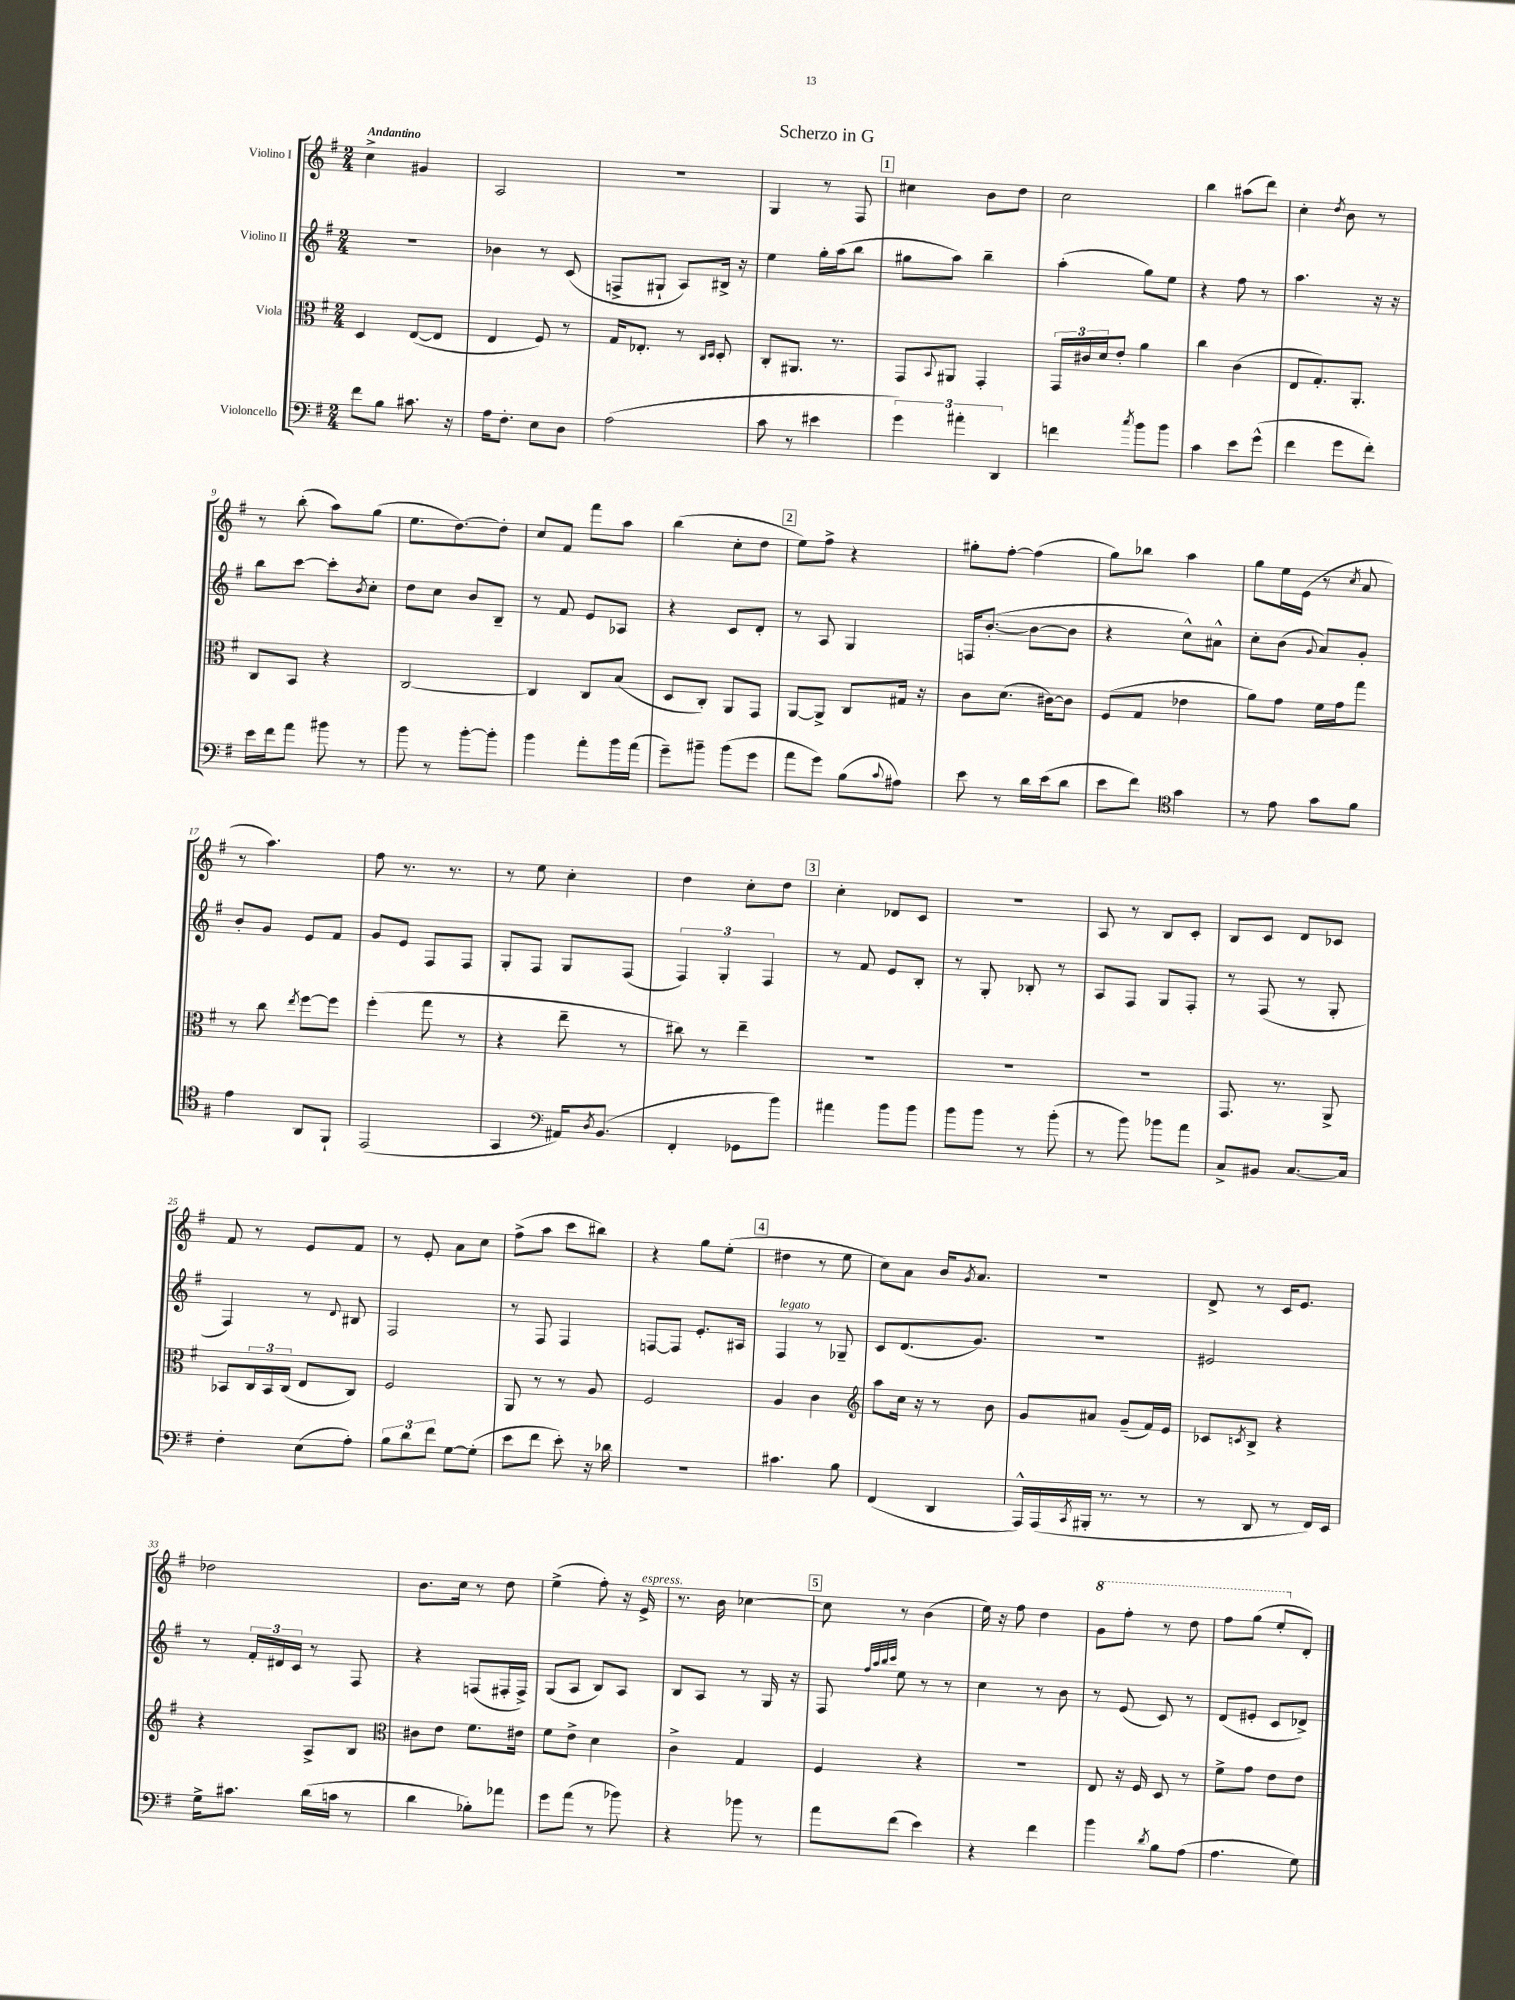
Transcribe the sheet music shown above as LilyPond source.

\header { title = "Scherzo in G" }
<<
\new StaffGroup <<
\new Staff = "s0" \with { instrumentName = "Violino I" } {
    \clef treble \key g \major \numericTimeSignature \time 2/4 \tempo "Andantino"
    c''4-> gis'4 |
    a2 |
    R2 |
    g4 r8 fis8 |
    \mark \markup { \box "1" } cis''4 b'8 d''8 |
    c''2 |
    b''4 ais''8( d'''8) |
    c''4-. \acciaccatura { d''8 } b'8 r8 |
    r8 b''8-.( a''8) g''8( |
    e''8. d''8.~) d''8-. |
    c''8 fis'8 fis'''8 a''8 |
    b''4( c''8-. d''8 |
    \mark \markup { \box "2" } e''8) fis''8-> r4 |
    gis''8-. fis''8~-. fis''4( |
    g''8) bes''8 a''4 |
    g''8 e''16 e'16( r8 \acciaccatura { c''8 } a'8 |
    r8 a''4.) |
    fis''8 r8. r8. |
    r8 e''8 c''4-. |
    d''4 c''8-. d''8 |
    \mark \markup { \box "3" } c''4-. des'8 c'8 |
    r2 |
    a8 r8 b8 c'8-. |
    b8 c'8 d'8 ces'8 |
    fis'8 r8 e'8 fis'8 |
    r8 e'8-. a'8 c''8 |
    fis''8->( a''8 c'''8 bis''8) |
    r4 g''8 e''8-.( |
    \mark \markup { \box "4" } dis''4 r8 e''8 |
    c''8) a'8 b'16 \acciaccatura { g'8 } a'8. |
    R2 |
    d'8-> r8 c'16 e'8. |
    des''2 |
    b'8. c''16 r8 d''8 |
    e''4->( fis''8-.) r16 e'16->^\markup { \italic "espress." } |
    r8. b'16 ces''4~ |
    \mark \markup { \box "5" } ces''8 r8 b'4( |
    e''16) r16 fis''8 d''4 |
    \ottava #1 g''8 fis'''8-. r8 d'''8 |
    fis'''8 g'''8( e'''8-. \ottava #0 d'8-.) \bar "|." |
}
\new Staff = "s1" \with { instrumentName = "Violino II" } {
    \clef treble \key g \major \numericTimeSignature \time 2/4
    r2 |
    bes'4 r8 c'8( |
    f8-> gis8-! a8) bis16-> r16 |
    e''4 g''16-. a''16( b''8 |
    \mark \markup { \box "1" } gis''8 a''8) b''4-- |
    a''4-.( g''8) e''8 |
    r4 fis''8 r8 |
    a''4. r16 r16 |
    b''8 c'''8~ c'''8-. \acciaccatura { b'8 } c''8-. |
    d''8 c''8 b'8 b8-- |
    r8 fis'8 e'8 aes8 |
    r4 c'8 d'8-. |
    \mark \markup { \box "2" } r8 a8 g4 |
    f16 b'8.~-.( b'8~ b'8 |
    r4 c''8-^) ais'8-^ |
    c''8-. b'8( \appoggiatura { g'8 } a'8) g'8-. |
    b'8-. g'8 e'8 fis'8 |
    g'8 e'8 fis8 fis8 |
    g8-. fis8 g8 fis8( |
    \tuplet 3/2 { fis4) g4-. fis4 } |
    \mark \markup { \box "3" } r8 fis'8 e'8 b8-. |
    r8 g8-. bes8-. r8 |
    a8 fis8 g8 fis8-. |
    r8 fis8( r8 g8-. |
    fis4) r8 \appoggiatura { d'8 } bis8 |
    fis2 |
    r8 fis8 fis4 |
    f8~ f8 e'8.-. ais16 |
    \mark \markup { \box "4" } fis4^\markup { \italic "legato" } r8 ges8-- |
    c'8 d'8.( g'8.) |
    r2 |
    eis'2 |
    r8 \tuplet 3/2 { fis'16-. dis'16 c'16 } r8 fis8 |
    r4 f8( fis16-. fis16->) |
    g8( a8 b8) a8 |
    b8 a8 r8 g16 r16 |
    \mark \markup { \box "5" } fis8 \grace { fis''32 a''32 b''32 c'''32 } e''8 r8 r8 |
    c''4 r8 b'8 |
    r8 e'8( c'8) r8 |
    d'8( eis'8-. c'8 des'8->) \bar "|." |
}
\new Staff = "s2" \with { instrumentName = "Viola" } {
    \clef alto \key g \major \numericTimeSignature \time 2/4
    d4 e8~( e8 |
    e4 fis8) r8 |
    g16 ees8.-. r8 \grace { c16 d16 } d8-. |
    c8-. ais,8. r8. |
    \mark \markup { \box "1" } g,8 \appoggiatura { b,8 } ais,8 g,4-. |
    \tuplet 3/2 { g,16 cis'16 d'16 } e'8-. a'4 |
    c''4 c'4( |
    e8 g8.-.) a,8.-. |
    c8 b,8 r4 |
    c2~ |
    c4 c8 b8( |
    d8 c8-.) a,8 g,8 |
    \mark \markup { \box "2" } a,8~ a,8-> c8 gis16 r16 |
    c'8 d'8.( cis'16~) cis'8 |
    fis8( g8 ees'4 |
    a'8) g'8 fis'16 g'16 g''8 |
    r8 c''8 \acciaccatura { e''8 } fis''8~ fis''8 |
    fis''4-.( g''8 r8 |
    r4 e''8-- r8 |
    cis''8) r8 e''4-- |
    \mark \markup { \box "3" } R2 |
    R2 |
    R2 |
    g,8. r8. a,8-> |
    bes,8 \tuplet 3/2 { c16 bes,16 c16( } e8 c8) |
    fis2 |
    a,8 r8 r8 a8 |
    fis2 |
    \mark \markup { \box "4" } a4 c'4 |
    \clef treble a''8 c''16 r16 r8 b'8 |
    g'8 ais'8 g'8--( fis'16) e'16 |
    ces'8 \acciaccatura { c'8 } b8-> r4 |
    r4 a8-> b8 |
    \clef alto cis'8 e'8 fis'8. eis'16 |
    fis'8 e'8-> d'4 |
    c'4-> g4 |
    \mark \markup { \box "5" } fis4 r4 |
    r2 |
    e8 r16 fis16 d8 r8 |
    fis'8-> g'8 e'8 e'8 \bar "|." |
}
\new Staff = "s3" \with { instrumentName = "Violoncello" } {
    \clef bass \key g \major \numericTimeSignature \time 2/4
    fis'8 b8 cis'8. r16 |
    a16 fis8.-. e8 d8 |
    a2( |
    c'8 r8 eis'4 |
    \mark \markup { \box "1" } \tuplet 3/2 { g'4) ais'4-. d,4 } |
    f'4 \acciaccatura { c''8 } b'8 b'8 |
    c'4 e'8 g'8-^( |
    fis'4 g'8 fis'8-.) |
    e'16 fis'16 a'8 bis'8 r8 |
    b'8 r8 b'8~-. b'8-. |
    b'4 a'8-. b'16 a'16( |
    g'8--) bis'8-- bis'8( g'8 |
    \mark \markup { \box "2" } a'8 g'8) b8( \appoggiatura { c'8 } ais8) |
    e'8 r8 d'16 e'16( d'8 |
    e'8 fis'8) \clef tenor g'4 |
    r8 e'8 g'8 fis'8 |
    e'4 a,8 fis,8-! |
    e,2( |
    g,4 \clef bass ais,16) \acciaccatura { d8 } b,8.( |
    fis,4-. ges,8 b'8) |
    \mark \markup { \box "3" } ais'4 b'8 b'8 |
    b'8 b'8 r8 b'8-.( |
    r8 b'8) bes'8 a'8 |
    c8-> bis,8 c8.~ c16 |
    fis4-. e8( a8-.) |
    \tuplet 3/2 { b8 d'8 fis'8 } g8~ g8-.( |
    e'8 fis'8 e'8-.) r16 des'16 |
    R2 |
    \mark \markup { \box "4" } cis'4. b8 |
    fis,4( d,4 |
    a,,16-^) a,,16( \acciaccatura { c,8 } bis,,16-. r8. r8 |
    r8 d,8 r8 fis,16) e,16 |
    g16-> cis'8. d'16( c'16 r8 |
    d'4 bes8-.) aes'8 |
    g'8 a'8( r8 bes'8) |
    r4 bes'8 r8 |
    \mark \markup { \box "5" } a'8 fis'8( e'4) |
    r4 fis'4 |
    b'4 \acciaccatura { d'8 } b8 a8( |
    a4. g8) \bar "|." |
}
>>
>>
